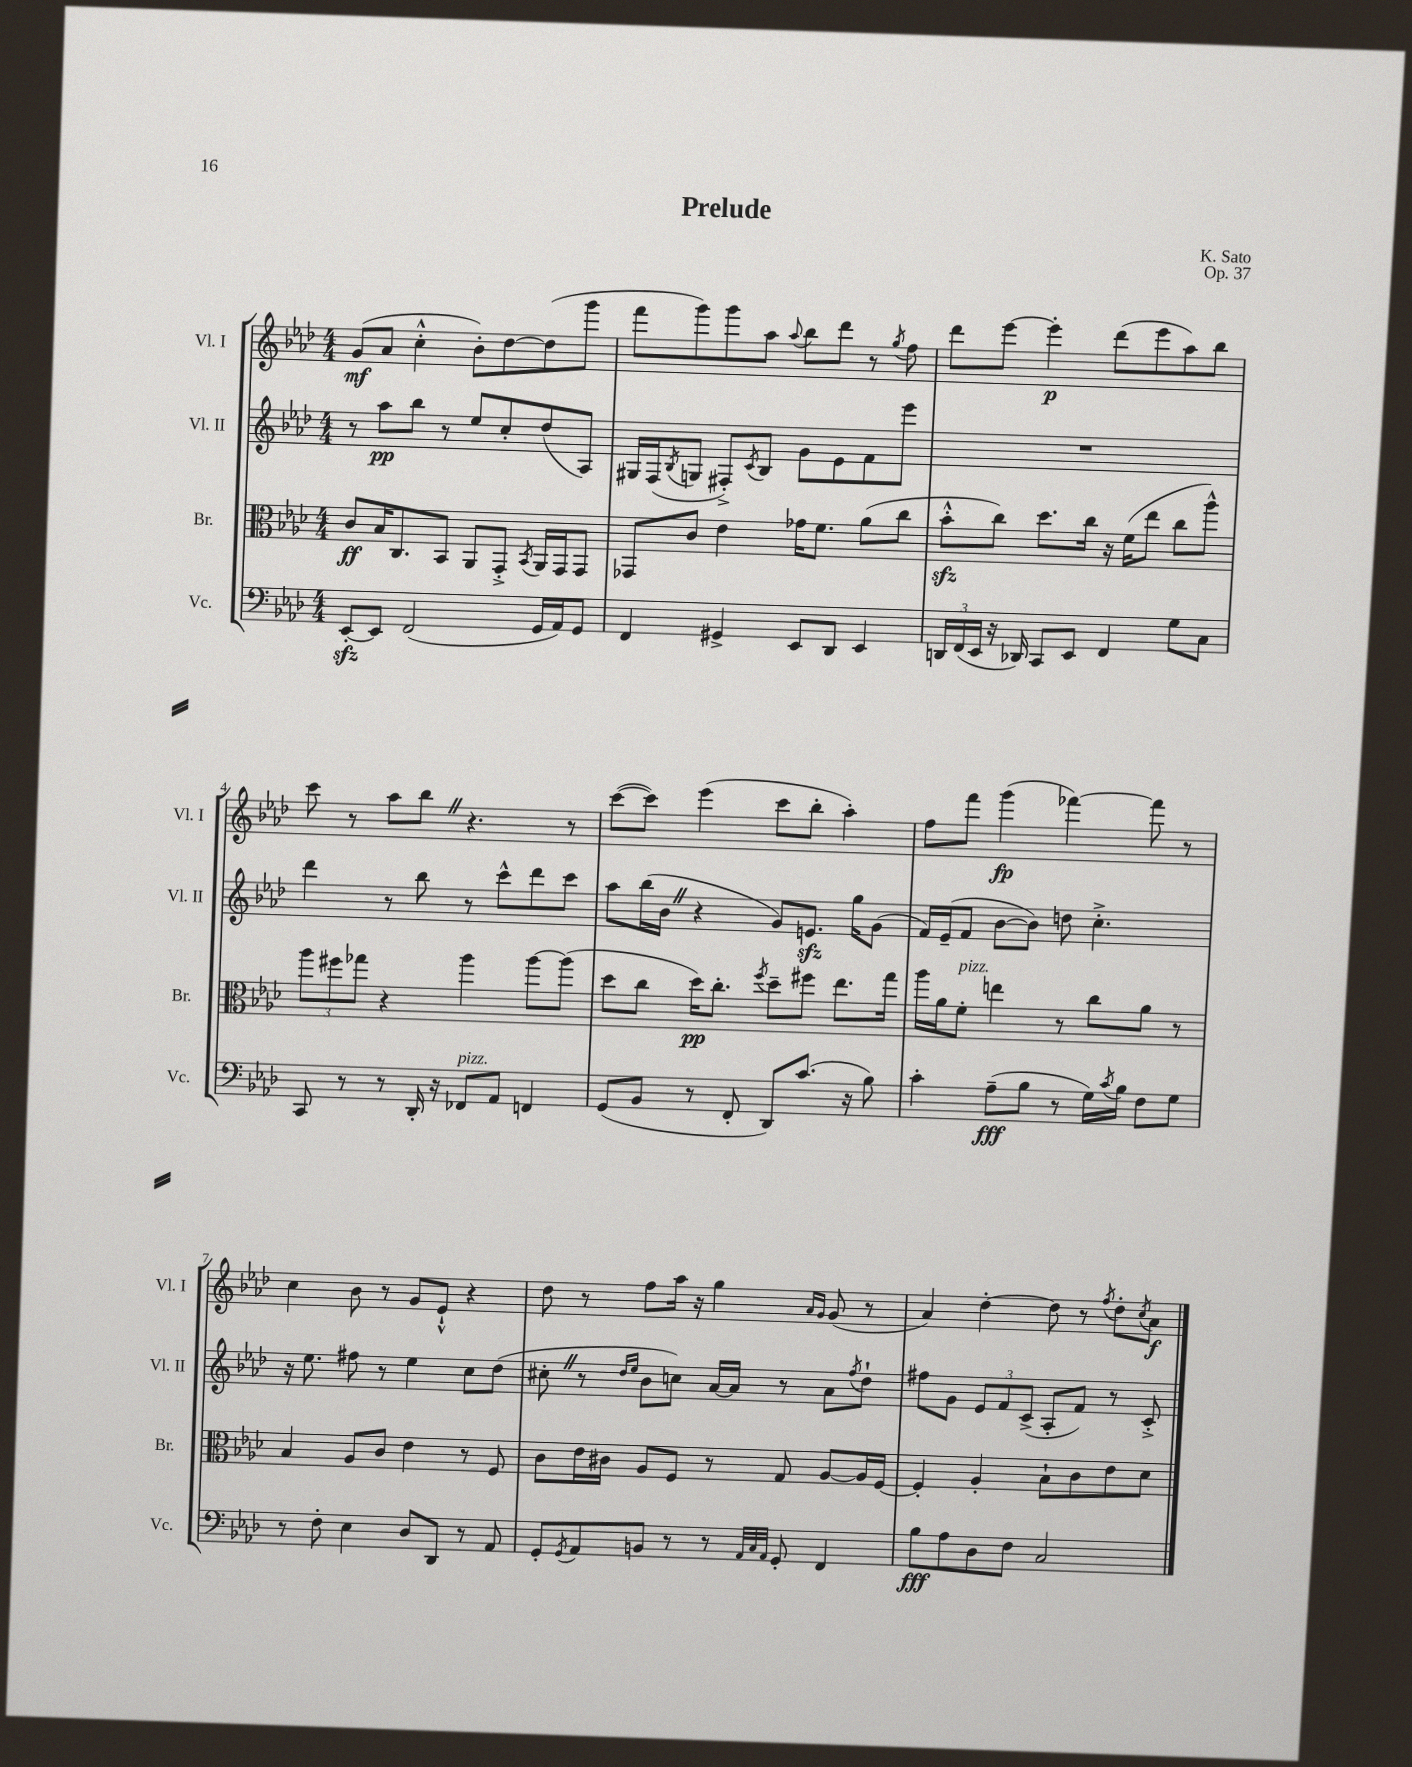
\header { title = "Prelude" composer = "K. Sato" opus = "Op. 37" }
<<
\new StaffGroup <<
\new Staff = "s0" \with { instrumentName = "Vl. I" shortInstrumentName = "Vl. I" } {
    \clef treble \key aes \major \numericTimeSignature \time 4/4
    g'8\mf( aes'8 c''4-.-^ bes'8-.) des''8~ des''8( g'''8 |
    f'''8 g'''8) g'''8 aes''8 \appoggiatura { aes''8 } bes''8 des'''8 r8 \acciaccatura { g''8 } f''8 |
    des'''8 ees'''8~ ees'''4-.\p des'''8( ees'''8 aes''8) bes''8 |
    c'''8 r8 aes''8 bes''8 \once \override BreathingSign.text = \markup { \musicglyph "scripts.caesura.straight" } \breathe r4. r8 |
    c'''8~( c'''8) ees'''4( c'''8 bes''8-. aes''4-.) |
    f''8 f'''8 g'''4\fp( fes'''4~) fes'''8 r8 |
    c''4 bes'8 r8 g'8 ees'8-!-^ r4 |
    des''8 r8 f''8 aes''16 r16 g''4 \grace { aes'16 g'16 } g'8( r8 |
    aes'4) des''4~-. des''8 r8 \acciaccatura { f''8 } des''8-. \acciaccatura { c''8 } aes'8\f \bar "|." |
}
\new Staff = "s1" \with { instrumentName = "Vl. II" shortInstrumentName = "Vl. II" } {
    \clef treble \key aes \major \numericTimeSignature \time 4/4
    r8 aes''8\pp bes''8 r8 ees''8 c''8-. des''8( aes8) |
    gis16 f16( \acciaccatura { bes8 } g8 fis8-.->) \acciaccatura { c'8 } bes8 g'8 ees'8 f'8 ees'''8 |
    R1 |
    des'''4 r8 bes''8 r8 c'''8-^ des'''8 c'''8 |
    aes''8 bes''16( bes'16 \once \override BreathingSign.text = \markup { \musicglyph "scripts.caesura.straight" } \breathe r4 g'8) e'8.\sfz g''16 g'8( |
    f'16) ees'16--( f'8 bes'8~ bes'8) d''8 c''4.-.-> |
    r16 ees''8. fis''8 r8 ees''4 c''8 des''8( |
    cis''8-. \once \override BreathingSign.text = \markup { \musicglyph "scripts.caesura.straight" } \breathe r8 \grace { des''16 ees''16 } bes'8 c''8) aes'16~ aes'16 r8 aes'8 \acciaccatura { f''8 } des''8-! |
    fis''8 g'8 \tuplet 3/2 { ees'8 f'8 c'8->( } aes8-. f'8) r8 c'8-.-> \bar "|." |
}
\new Staff = "s2" \with { instrumentName = "Br." shortInstrumentName = "Br." } {
    \clef alto \key aes \major \numericTimeSignature \time 4/4
    c'8\ff bes16 c8. bes,8 aes,8 g,8-.-> \acciaccatura { bes,8 } aes,16 g,16 g,8 |
    ges,8 c'8 ees'4 ges'16 f'8. aes'8( c''8 |
    bes'8-.-^\sfz c''8) des''8. c''16 r16 f'16( ees''8 c''8 aes''8-^) |
    \tuplet 3/2 { aes''8 fis''8 ges''8 } r4 aes''4 aes''8~ aes''8( |
    des''8 c''8 des''16\pp) c''8.-. \acciaccatura { f''8 } des''8-- fis''8 ees''8. g''16 |
    aes''16 aes'16 f'8-.^\markup { \italic "pizz." } e''4 r8 c''8 aes'8 r8 |
    bes4 aes8 c'8 ees'4 r8 f8 |
    c'8 ees'16 cis'16 aes8 f8 r8 g8 aes8~ aes16 f16~ |
    f4-. aes4-. bes8-! c'8 ees'8 des'8 \bar "|." |
}
\new Staff = "s3" \with { instrumentName = "Vc." shortInstrumentName = "Vc." } {
    \clef bass \key aes \major \numericTimeSignature \time 4/4
    ees,8~-.\sfz ees,8 f,2( g,16 aes,16) g,8 |
    f,4 gis,4-> ees,8 des,8 ees,4 |
    \tuplet 3/2 { d,16 f,16( ees,16 } r16 des,16) c,8 ees,8 f,4 g8 c8 |
    c,8 r8 r8 des,16-. r16 fes,8^\markup { \italic "pizz." } aes,8 f,4 |
    g,8( bes,8 r8 f,8-. des,8) c'8.( r16 bes8) |
    c'4-. aes8--\fff( bes8 r8 g16) \acciaccatura { c'8 } bes16 f8 g8 |
    r8 f8-. ees4 des8 des,8 r8 aes,8 |
    g,8-. \acciaccatura { g,8 } aes,8 b,8 r8 r8 \grace { aes,32 c32 aes,32 } g,8-. f,4 |
    bes8\fff aes8 des8 f8 c2 \bar "|." |
}
>>
>>
